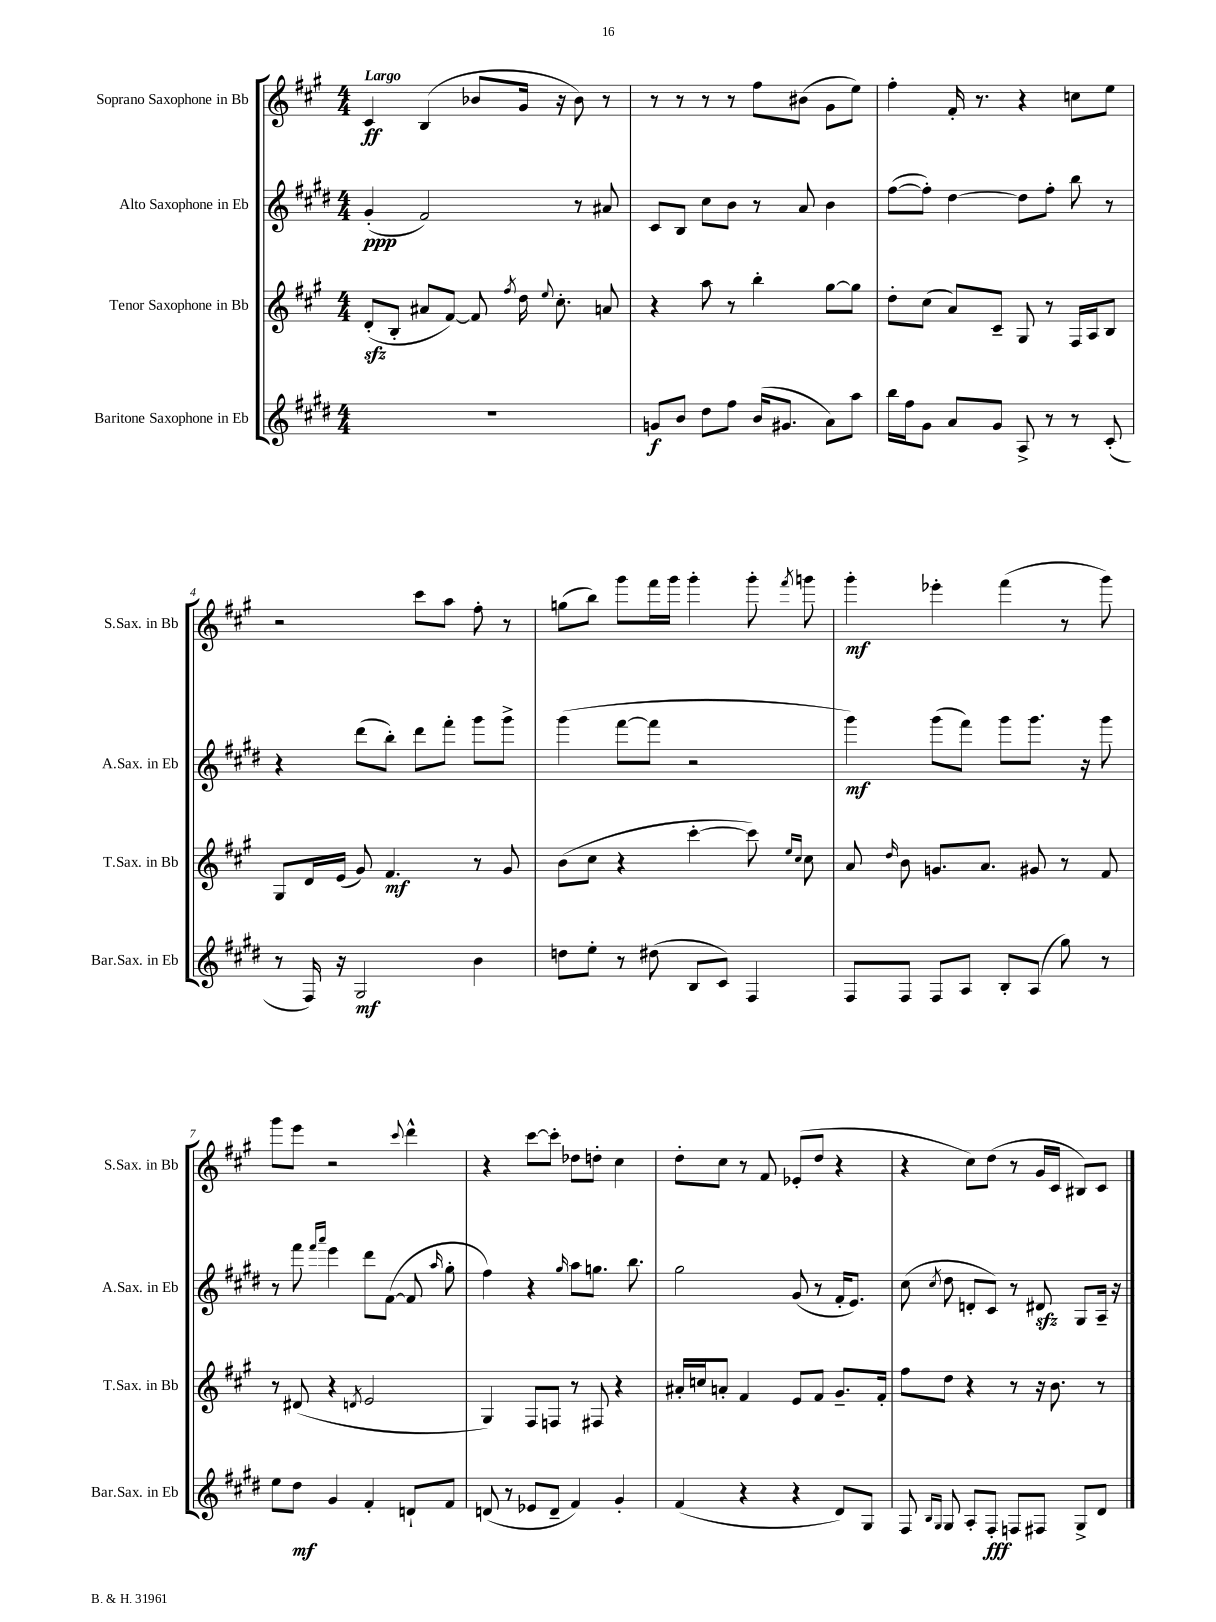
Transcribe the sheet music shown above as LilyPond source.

<<
\new StaffGroup <<
\new Staff = "s0" \with { instrumentName = "Soprano Saxophone in Bb" shortInstrumentName = "S.Sax. in Bb" } {
    \clef treble \key a \major \numericTimeSignature \time 4/4 \tempo "Largo"
    \autoBeamOff cis'4\ff b4( bes'8[ gis'16] r16 bes'8) r8 |
    r8 r8 r8 r8 fis''8[ bis'8]( gis'8[ e''8]) |
    fis''4-. fis'16-. r8. r4 c''8[ e''8] |
    r2 cis'''8[ a''8] fis''8-. r8 |
    g''8[( b''8]) gis'''8[ fis'''16 gis'''16] gis'''4-. gis'''8-. \acciaccatura { fis'''8 } g'''8 |
    gis'''4-.\mf ees'''4-. fis'''4( r8 gis'''8) |
    gis'''8[ e'''8] r2 \appoggiatura { cis'''8 } d'''4-^ |
    r4 cis'''8[~ cis'''8]-. des''8[ d''8]-. cis''4 |
    d''8[-. cis''8] r8 fis'8 ees'8[-.( d''8] r4 |
    r4 cis''8[) d''8]( r8 gis'16[ cis'16] bis8[) cis'8] \bar "|." |
}
\new Staff = "s1" \with { instrumentName = "Alto Saxophone in Eb" shortInstrumentName = "A.Sax. in Eb" } {
    \clef treble \key e \major \numericTimeSignature \time 4/4
    \autoBeamOff gis'4-.\ppp( fis'2) r8 ais'8 |
    cis'8[ b8] cis''8[ b'8] r8 a'8 b'4 |
    fis''8[~( fis''8]-.) dis''4~ dis''8[ fis''8]-. b''8 r8 |
    r4 dis'''8[( b''8]-.) dis'''8[ fis'''8]-. gis'''8[ gis'''8]-> |
    gis'''4( fis'''8[~ fis'''8] r2 |
    gis'''4\mf) gis'''8[( fis'''8]) gis'''8[ gis'''8.] r16 gis'''8 |
    r8 fis'''8 \grace { fis'''16[ a'''16] } e'''4 dis'''8[ fis'8]~( fis'8 \grace { a''16 } gis''8-. |
    fis''4) r4 \grace { gis''16 } a''8[ g''8.] b''8. |
    gis''2 gis'8( r8 fis'16[-. e'8.]) |
    cis''8( \acciaccatura { cis''8 } dis''8 d'8[-. cis'8]) r8 dis'8\sfz gis8[ a16]-- r16 \bar "|." |
}
\new Staff = "s2" \with { instrumentName = "Tenor Saxophone in Bb" shortInstrumentName = "T.Sax. in Bb" } {
    \clef treble \key a \major \numericTimeSignature \time 4/4
    \autoBeamOff d'8[-.\sfz( b8]-. ais'8[ fis'8]~) fis'8 \acciaccatura { fis''8 } d''16 \appoggiatura { e''8 } cis''8.-. a'8 |
    r4 a''8 r8 b''4-. gis''8[~ gis''8] |
    d''8[-. cis''8]( a'8[) cis'8]-- gis8 r8 fis16[ a16 b8] |
    gis8[ d'16 e'16]( gis'8) fis'4.\mf r8 gis'8 |
    b'8[( cis''8] r4 cis'''4~-. cis'''8) \grace { e''16[ cis''16] } cis''8 |
    a'8 \grace { d''16 } b'8 g'8.[ a'8.] gis'8 r8 fis'8 |
    r8 dis'8( r4 \acciaccatura { d'8 } e'2 |
    gis4) fis8[ f8] r8 fis8 r4 |
    ais'16[-. c''16 a'8]-. fis'4 e'8[ fis'8] gis'8.[-- fis'16]-. |
    fis''8[ d''8] r4 r8 r16 b'8. r8 \bar "|." |
}
\new Staff = "s3" \with { instrumentName = "Baritone Saxophone in Eb" shortInstrumentName = "Bar.Sax. in Eb" } {
    \clef treble \key e \major \numericTimeSignature \time 4/4
    \autoBeamOff R1 |
    g'8[\f b'8] dis''8[ fis''8] b'16[( gis'8.] a'8[) a''8] |
    b''16[ fis''16 gis'8] a'8[ gis'8] a8-> r8 r8 cis'8-.( |
    r8 fis16) r16 gis2\mf b'4 |
    d''8[ e''8]-. r8 dis''8( b8[ cis'8]) fis4 |
    fis8[ fis8] fis8[ a8] b8[-. a8]( gis''8) r8 |
    e''8[ dis''8]\mf gis'4 fis'4-. d'8[-! fis'8] |
    d'8( r8 ees'8[ d'8]-- fis'4) gis'4-. |
    fis'4( r4 r4 dis'8[) gis8] |
    fis8 \grace { b16[ gis16] } gis8 a8[-. fis8]-.\fff f8[ fis8] gis8[-> dis'8] \bar "|." |
}
>>
>>
